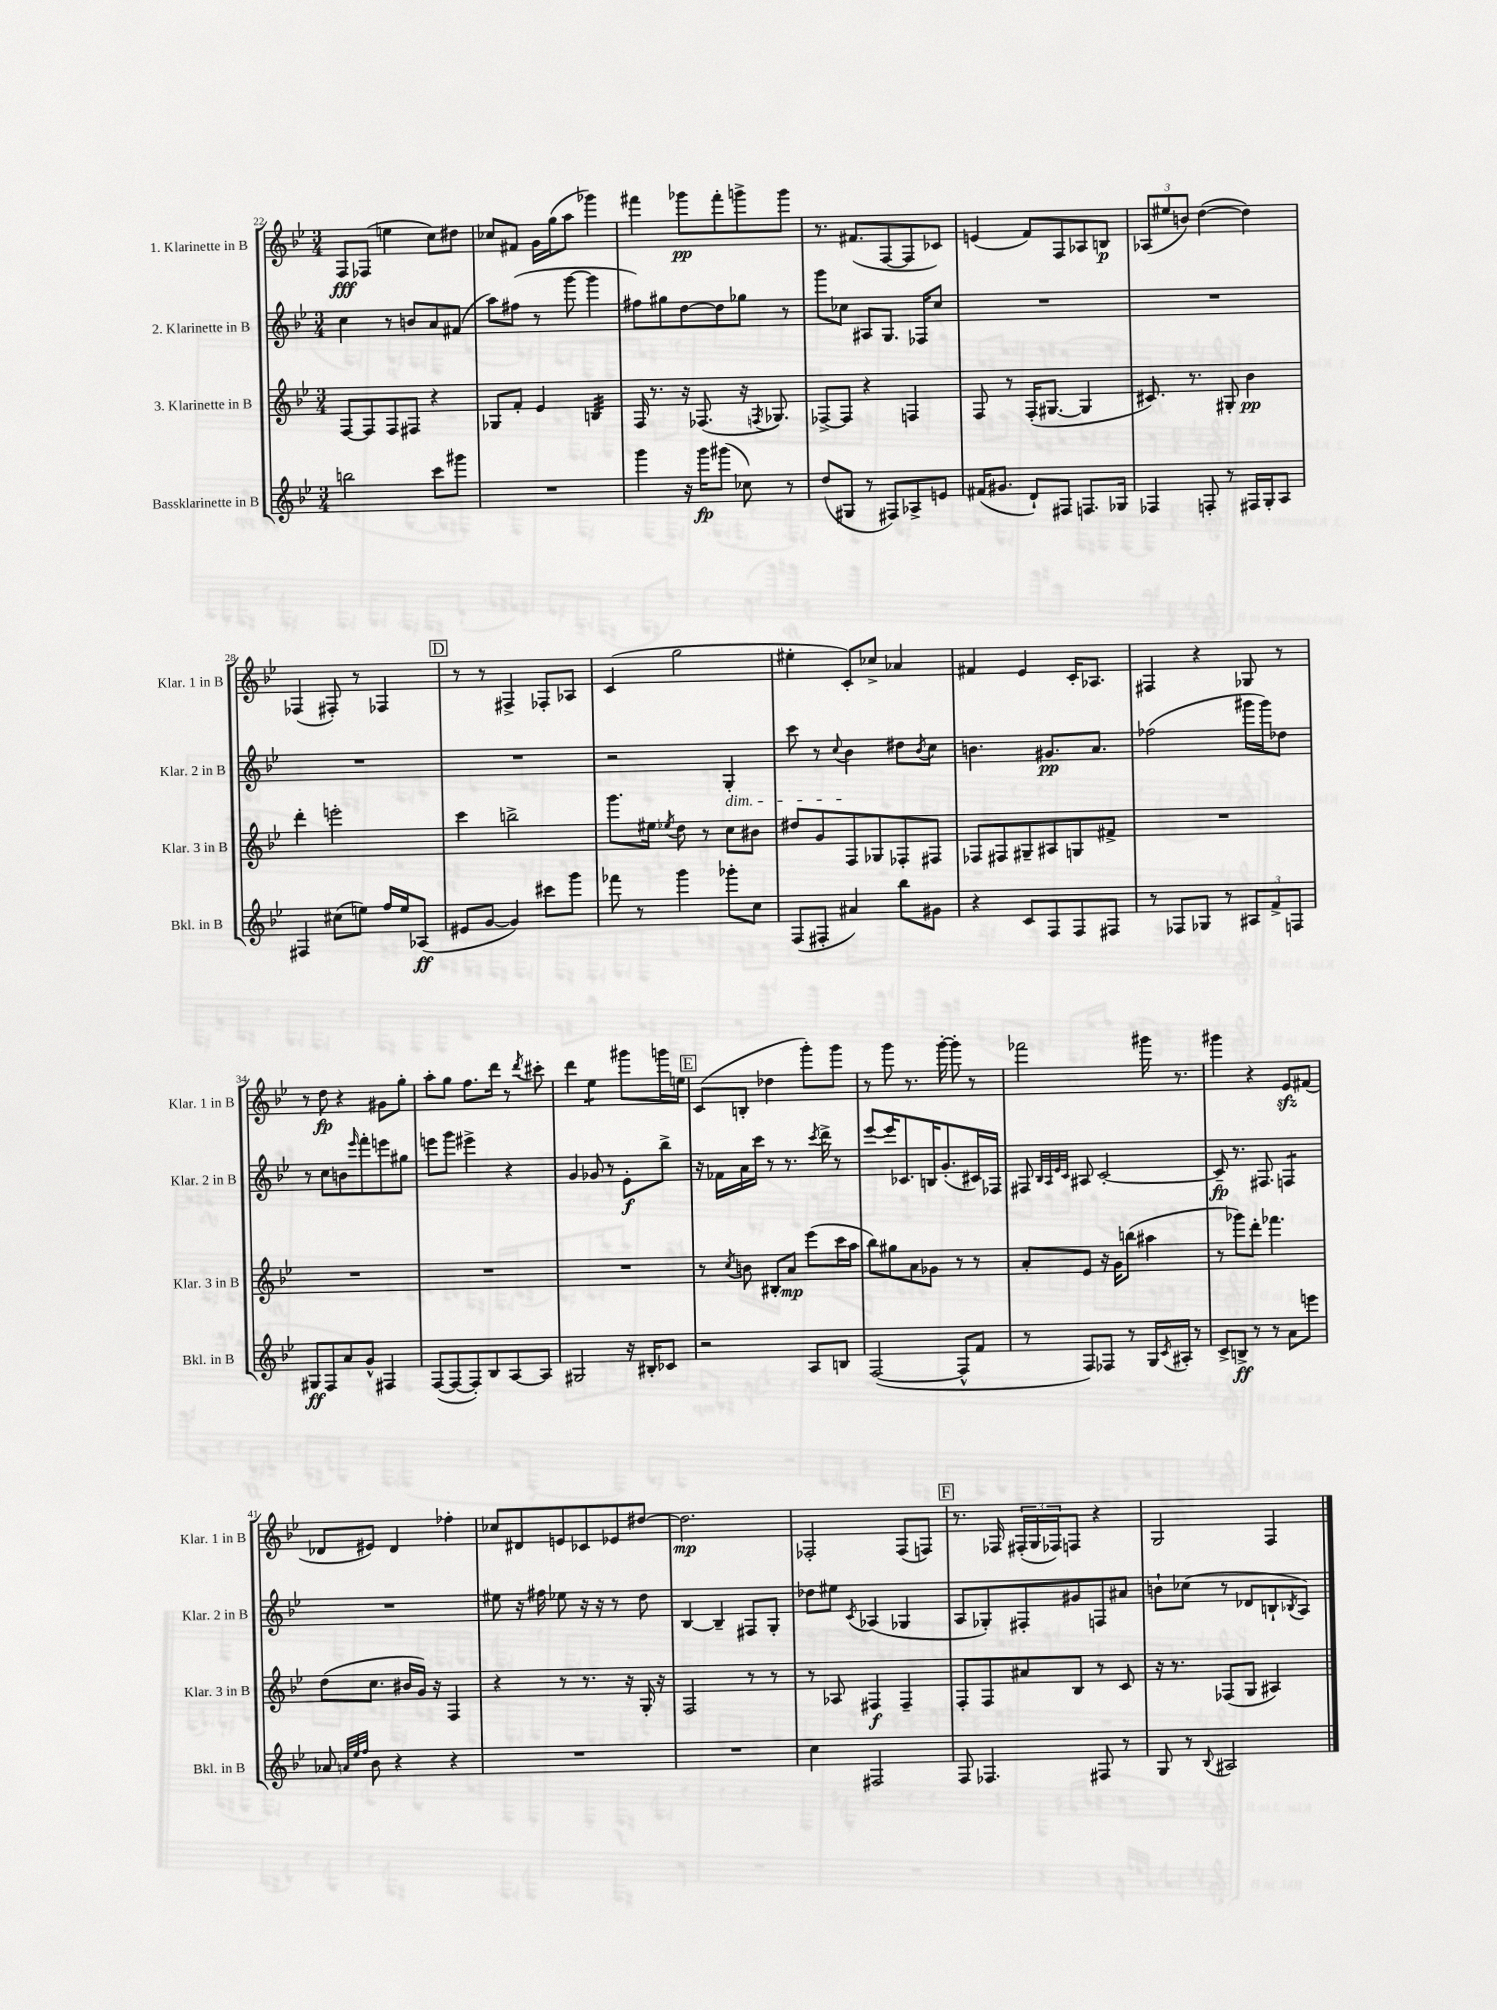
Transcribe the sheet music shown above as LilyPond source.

<<
\new StaffGroup <<
\new Staff = "s0" \with { instrumentName = "1. Klarinette in B" shortInstrumentName = "Klar. 1 in B" } {
    \clef treble \key bes \major \numericTimeSignature \time 3/4
    f8\fff fes8( e''4 c''8) dis''8 |
    ces''8 fis'8 g'16 g''16( a''8 ges'''4) |
    fis'''4 ges'''8\pp fis'''8-. g'''8-> g'''8 |
    r8. fis'8.( f8~ f8 ces'8) |
    e'4( f'8) f8 aes8 b8\p |
    \tuplet 3/2 { aes8( eis''8 b'8) } d''4~( d''4) |
    fes4( fis8-.) r8 fes4 |
    \mark \markup { \box "D" } r8 r8 fis4-> fes8-. aes8 |
    c'4( g''2 |
    eis''4-. c'8-.) ces''8-> aes'4 |
    fis'4 ees'4 c'16-. aes8. |
    fis4 r4 ges8 r8 |
    r8 d''8\fp r4 gis'8 g''8-. |
    a''8-. g''8 f''8. d'''16 r8 \acciaccatura { d'''8 } cis'''8-. |
    d'''4 ees''4:8 gis'''8 g'''16 e''16 |
    \mark \markup { \box "E" } c'8( b8-. des''4 g'''8-.) g'''8 |
    r8 g'''8 r8. g'''16~-. g'''8-. r8 |
    fes'''2 gis'''16 r8. |
    gis'''4 r4 ees'8\sfz fis'8( |
    des'8 eis'8) des'4 fes''4-. |
    ces''8 dis'8 e'8 ces'8 ees'8 dis''8~ |
    dis''2.\mp |
    fes2-. fes8( f8) |
    \mark \markup { \box "F" } r8. fes16 \tuplet 3/2 { fis16-.( g16 fes16) } f8 r4 |
    g2 f4 \bar "|." |
}
\new Staff = "s1" \with { instrumentName = "2. Klarinette in B" shortInstrumentName = "Klar. 2 in B" } {
    \clef treble \key bes \major \numericTimeSignature \time 3/4
    c''4 r8 b'8 a'8 fis'8( |
    a''8) fis''8( r8 g'''8~ g'''4 |
    fis''8) gis''8 d''8~ d''8 ges''8 r8 |
    g'''8 ces''8 ais8 g8. fes16 ces''8 |
    R2. |
    R2. |
    R2. |
    \mark \markup { \box "D" } R2. |
    r2 g4-.\dim |
    c'''8 r8 \appoggiatura { c''8 } bes'4\! dis''8 \acciaccatura { bes'8 } c''8 |
    b'4. gis'8.\pp a'8. |
    fes''2( gis'''16 gis'''16) des''8 |
    r8 c''8 b'8 \grace { ees'''16 } f'''8-. e'''8 gis''8 |
    e'''8 g'''8 eis'''4-> r4 |
    g'4 ges'8 r8 ees'8-.\f bes''8-> |
    \mark \markup { \box "E" } r16 fes'16 a'16 c'''16 r8 r8. \acciaccatura { c'''8 } d'''16-> r8 |
    ees'''8~ ees'''16 ces'8. b16 g'8.-.( cis'16) fes16 |
    fis8 \grace { bes32 a32 ees'32 c'32 } ais8 c'2~-. |
    c'8--\fp r8. fis8. f4:8 |
    R2. |
    eis''8 r16 fis''16 ees''8 r16 r16 r8 d''8 |
    bes4~ bes4-- fis8 g8-. |
    des''8 eis''8 \acciaccatura { c'8 } aes4( ges4 |
    \mark \markup { \box "F" } a8 ges8-.) fis8-. gis'8 f8 ais'8 |
    b'8-! ces''8( r8 des'8 b8-! \acciaccatura { bes8 } a8) \bar "|." |
}
\new Staff = "s2" \with { instrumentName = "3. Klarinette in B" shortInstrumentName = "Klar. 3 in B" } {
    \clef treble \key bes \major \numericTimeSignature \time 3/4
    f8~ f8 f8 fis8 r4 |
    ges8 f'8-. ees'4 b4:32 |
    f16 r8. r16 fes8.( r16 \acciaccatura { f8 } ges8.) |
    fes8~-> fes8 r4 f4 |
    f8 r8 f16-.( gis8.~ gis4 |
    cis'8.) r8. gis8-. bes'4\pp |
    d'''4-. e'''2-. |
    \mark \markup { \box "D" } c'''4 b''2-> |
    g'''8. eis''16 \acciaccatura { ees''8 } d''8 r8 c''8 bis'8 |
    dis''8 g'8 f8 ges8 fes8-. fis8 |
    fes8 fis8 gis8-- ais8 g8 fis'8-> |
    R2. |
    R2. |
    R2. |
    R2. |
    \mark \markup { \box "E" } r8 \acciaccatura { c''8 } b'8 bis8-. a'8\mp ees'''8( c'''16 a''16 |
    bes''8) gis''8 a'8 ges'8 r8 r8 |
    a'8-. ees'8 r16 g'16 b''8( ais''4 |
    r8 ges'''8) d'''8-. fes'''4. |
    d''8( c''8. bis'16 g'16) r16 f4 |
    r4 r8 r8. r16 g16-. r16 |
    f2 r8 r8 |
    r8 aes8 fis4\f fis4-- |
    \mark \markup { \box "F" } f8-. f8 ais'8 bes8 r8 c'8 |
    r16 r8. fes8( g8 ais4) \bar "|." |
}
\new Staff = "s3" \with { instrumentName = "Bassklarinette in B" shortInstrumentName = "Bkl. in B" } {
    \clef treble \key bes \major \numericTimeSignature \time 3/4
    b''2 c'''8 gis'''8 |
    R2. |
    g'''4 r16 g'''16\fp gis'''8( ces''8) r8 |
    d''8( gis8 r8 fis8) aes8-> e'8 |
    fis'16( gis'8. d'8-!) fis8 f8. ges16 |
    fes4 f8-. r8 fis16 g16-. a8 |
    fis4 cis''8( e''8) f''16 e''16 aes8\ff( |
    \mark \markup { \box "D" } eis'8 g'8~ g'4) cis'''8 g'''8 |
    fes'''8 r8 g'''4 ges'''8-. c''8 |
    f8( fis8-. ais'4) bes''8 gis'8 |
    r4 c'8 f8 f8 fis8 |
    r8 fes8 ges8 r8 \tuplet 3/2 { ais8 f'8-> f8 } |
    gis8\ff f8 a'8 g'8-^ fis4 |
    f8~( f8~ f8-.) bes8 a8~ a8 |
    gis2 r16 bis16-. ces'8 |
    \mark \markup { \box "E" } r2 a8 b8 |
    f2~( f8-^ f'8 |
    r8 f8) fes8 r8 g16 \acciaccatura { c'8 } ais16-. r8 |
    c'8-> b8->\ff r8 r8 a'8 e'''8 |
    aes'8 \grace { a'32 ees''32 f''32 } bes'8 r4 r4 |
    R2. |
    R2. |
    c''4 fis2 |
    \mark \markup { \box "F" } f8 fes4. fis8 r8 |
    g8 r8 \appoggiatura { bes8 } ais2 \bar "|." |
}
>>
>>
\layout { \context { \Score currentBarNumber = #22 } }
